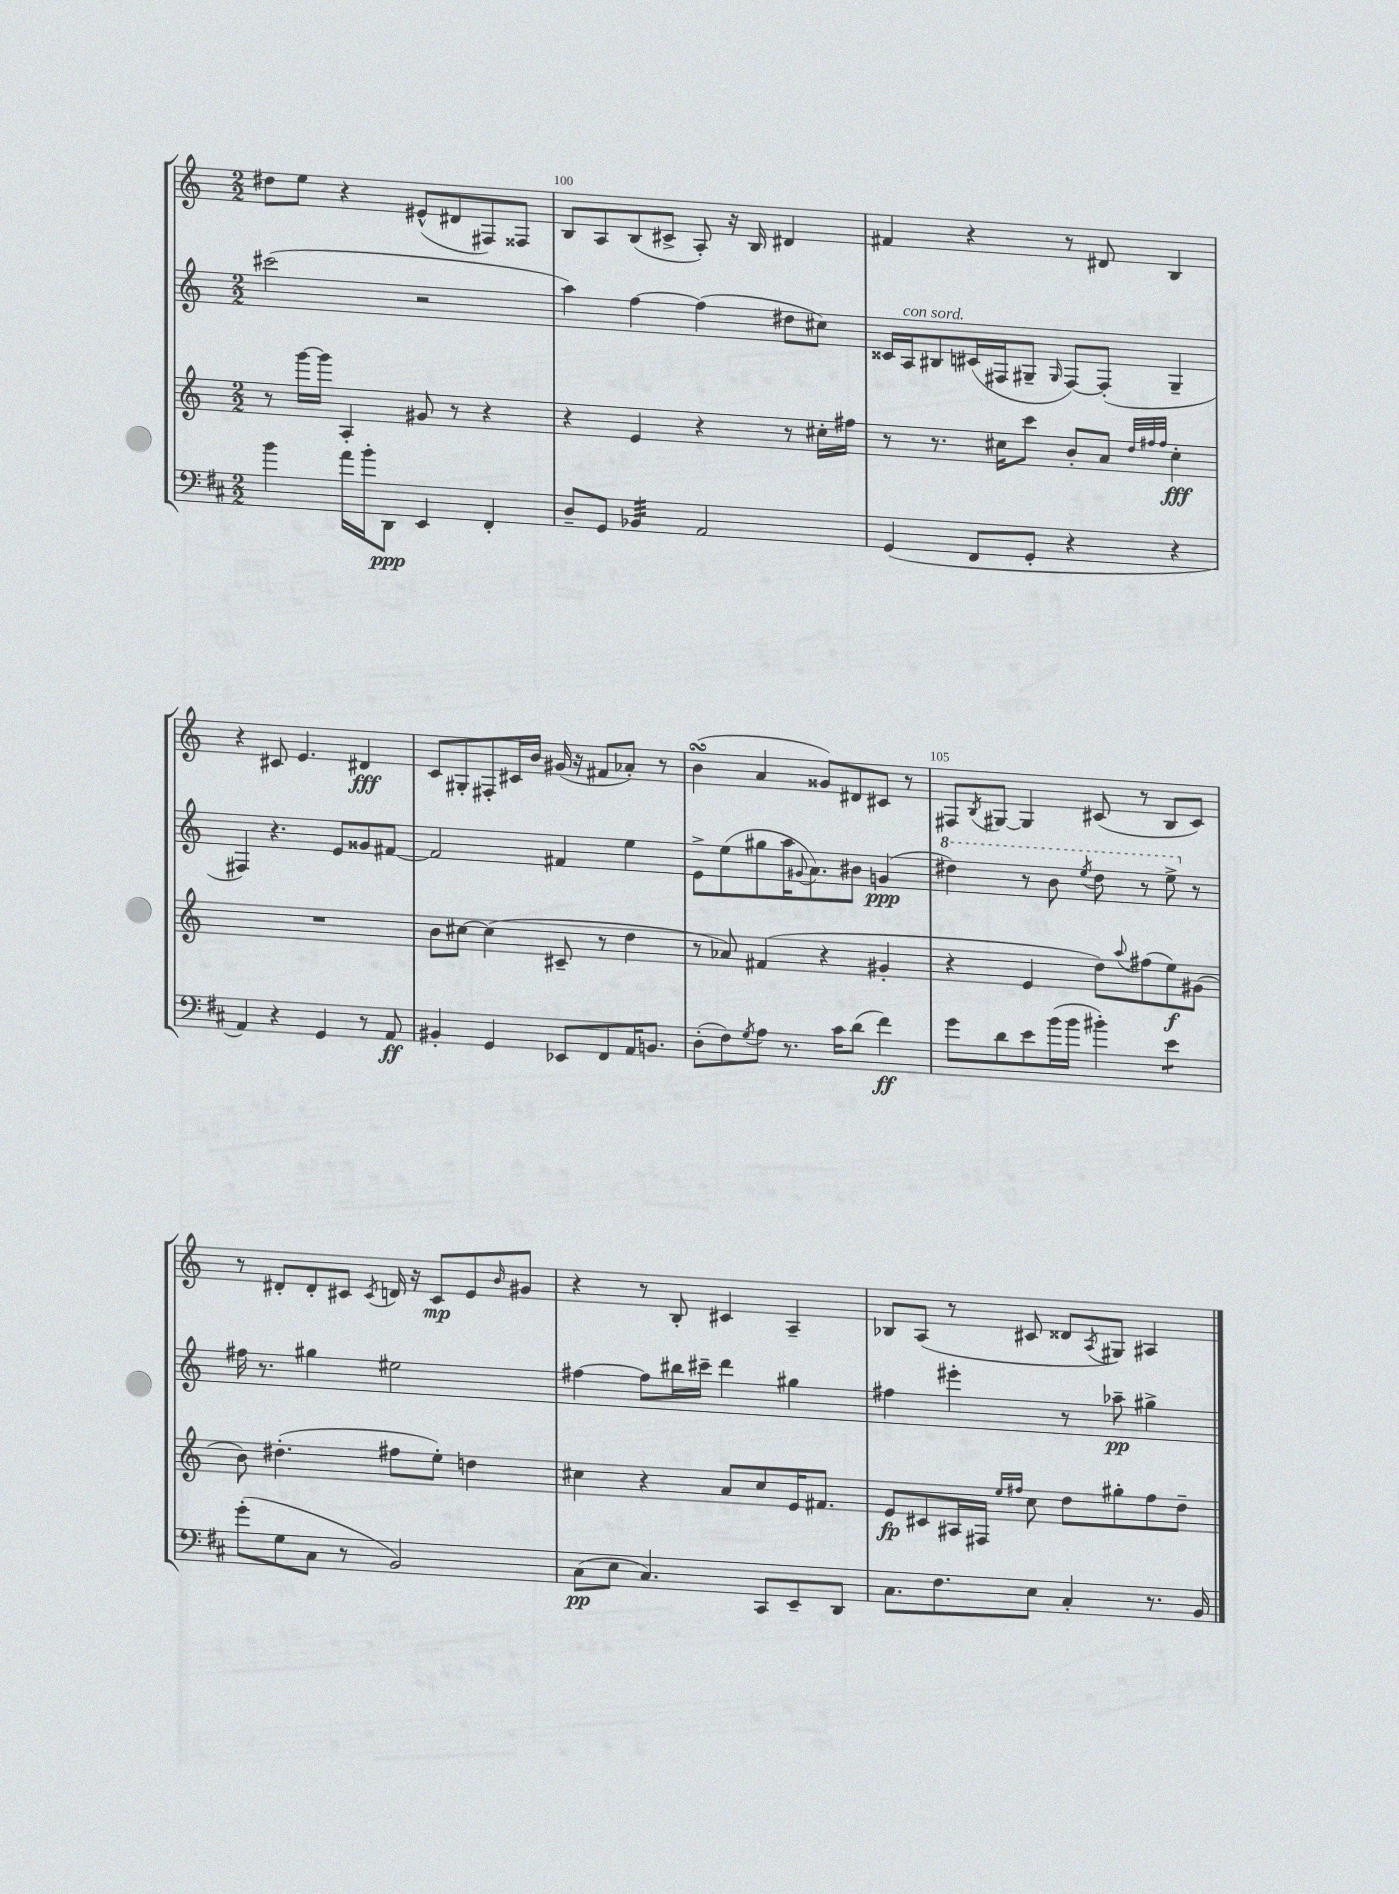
<<
\new StaffGroup <<
\new Staff = "s0" {
    \clef treble \key c \major \numericTimeSignature \time 2/2
    dis''8 e''8 r4 eis'8-^( dis'8 fis8) fisis8 |
    b8 a8 b8( cis'8-> a8-.) r16 b16 dis'4 |
    fis'4 r4 r8 dis'8 b4 |
    r4 cis'8 e'4. dis'4\fff |
    c'8 gis8-. fis8-. cis'16 b'16 gis'16( r16 fis'8 aes'8-.) r8 |
    b'4\turn( a'4 gisis'8) dis'8 cis'8 r8 |
    fis8 \acciaccatura { b8 } gis8~ gis4 cis'8( r8 b8 cis'8) |
    r8 dis'8-. dis'8-. cis'8 \acciaccatura { cis'8 } d'16 r16 cis'8\mp e'8 \grace { b'16 } gis'8 |
    r4 r8 b8-. cis'4 a4-- |
    bes8 a8( r8 cis'8 disis'8 \acciaccatura { a8 } gis8) ais4 \bar "|." |
}
\new Staff = "s1" {
    \clef treble \key c \major \numericTimeSignature \time 2/2
    cis'''2( r2 |
    a''4) f''4~ f''4( dis''8 cis''8) |
    cisis'16 a16^\markup { \italic "con sord." } bis8 cis'16( fis16 gis8-- \grace { gis16 } fis8~) fis8-.( gis4-- |
    fis4) r4. e'8 gisis'8 fis'8~ |
    fis'2 fis'4 e''4 |
    e'8-> e''8( gis''8 a''16 \appoggiatura { gis'8 } a'8.) bis'8 g'4\ppp( |
    \ottava #1 dis'''4) r8 b''8 \acciaccatura { e'''8 } dis'''8 r8 e'''8-> \ottava #0 r8 |
    fis''16 r8. gis''4 eis''2 |
    fis''4~ fis''8 bis''16 cis'''16-- d'''4 gis''4 |
    fis''4 eis'''4-. r8 aes''8--\pp gis''4-> \bar "|." |
}
\new Staff = "s2" {
    \clef treble \key c \major \numericTimeSignature \time 2/2
    r8 g'''16~ g'''16 a4-. gis'8 r8 r4 |
    r4 e'4 r4 r8 cis''16-. fis''16 |
    r8 r8. cis''16 c'''8 b'8-. a'8 \grace { d''32 fis''32 fis''32 } cis''4-.\fff |
    R1 |
    b'8 cis''8~ cis''4( cis'8-- r8 d''4 |
    r8 aes'8) fis'4( r4 gis'4-. |
    r4 e'4 d''8) \appoggiatura { a''8 } fis''8( e''8\f) gis'8( |
    b'8) dis''4.-.( fis''8 e''8-.) d''4 |
    cis''4 r4 a'8 cis''8 e'16 fis'8. |
    e'8\fp cis'8 ais16 fis16 \grace { e''16 fis''16 } c''8 d''8 gis''8-. fis''8 d''8-- \bar "|." |
}
\new Staff = "s3" {
    \clef bass \key d \major \numericTimeSignature \time 2/2
    b'4 a'16 b'16-. d,8\ppp e,4 fis,4-. |
    d8-- g,8 bes,4:32 a,2 |
    g,4( fis,8 g,8-. r4 r4 |
    a,4) r4 g,4 r8 a,8\ff |
    bis,4-. g,4 ees,8 fis,8 a,16 b,8. |
    d8-.( fis8) \acciaccatura { g8 } a8 r8. cis'16 d'8( fis'4\ff) |
    g'8 d'8 e'8 b'16( b'16 bis'4-.) e'4:8 |
    g'8-.( g8 cis8 r8 b,2) |
    cis8\pp( e8 cis4.) cis,8 e,8-- d,8 |
    cis8. fis8. e8 cis4-. r8. b,16 \bar "|." |
}
>>
>>
\layout { \context { \Score currentBarNumber = #99 \override BarNumber.break-visibility = ##(#f #t #t) barNumberVisibility = #(every-nth-bar-number-visible 5) } }
